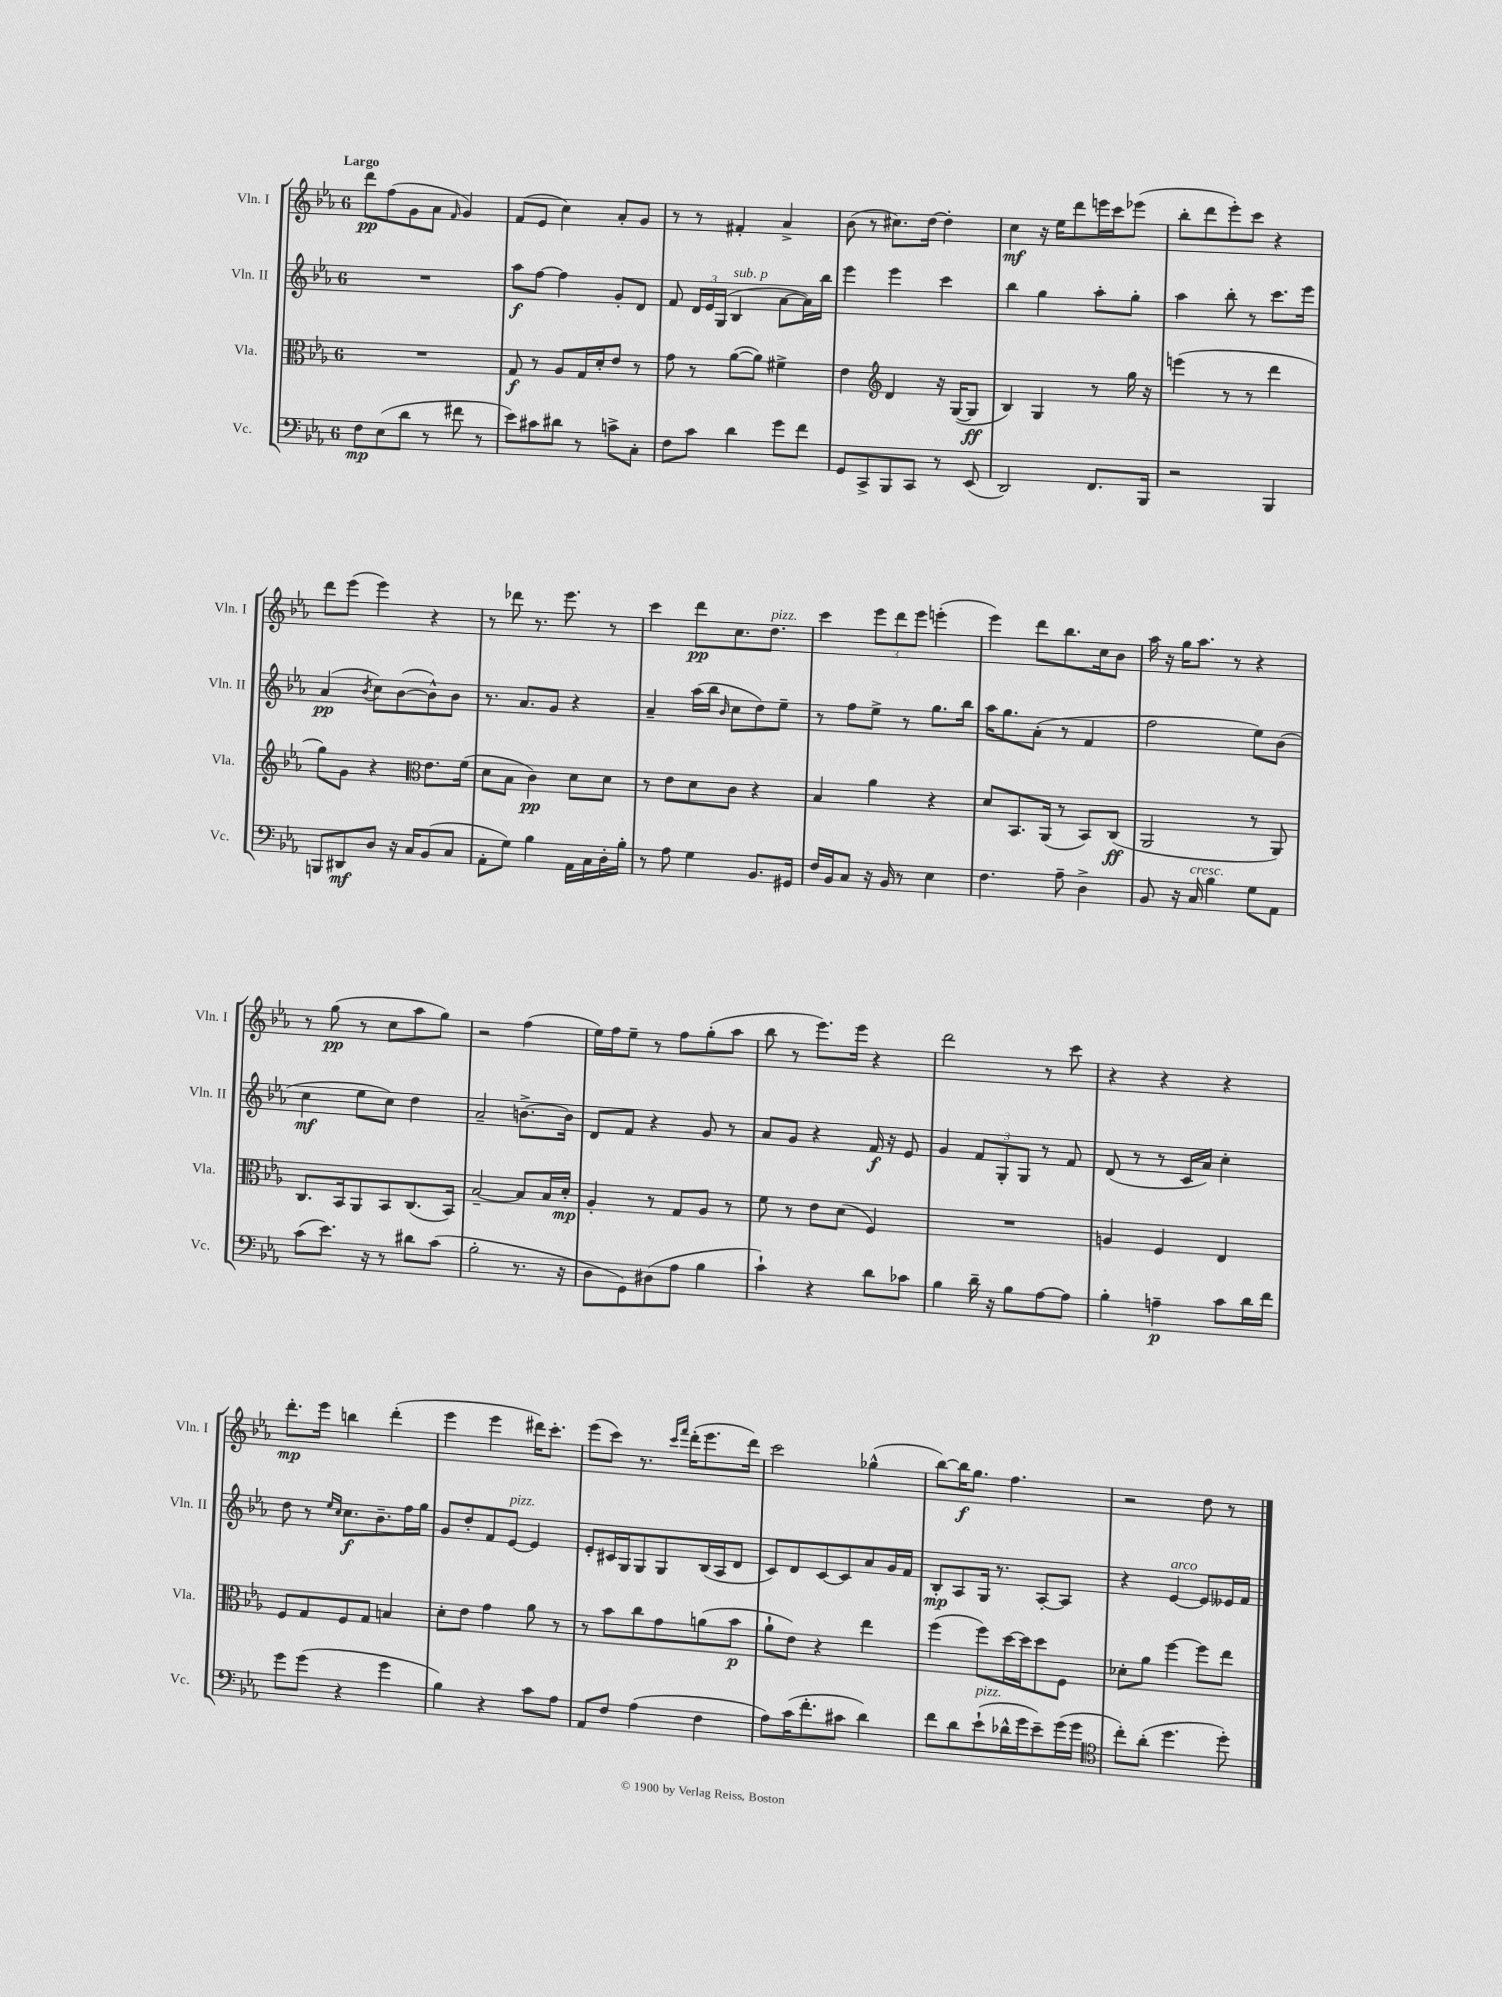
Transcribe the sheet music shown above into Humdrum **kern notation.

**kern	**kern	**kern	**kern
*staff4	*staff3	*staff2	*staff1
*clefF4	*clefC3	*clefG2	*clefG2
*k[b-e-a-]	*k[b-e-a-]	*k[b-e-a-]	*k[b-e-a-]
*M6/8	*M6/8	*M6/8	*M6/8
8F	2.r	2.r	8ddd
(8E-	.	.	(8ff
8d	.	.	8g
8r	.	.	8a-
.	.	.	16qqf
8f#	.	.	4g)
8r	.	.	.
=	=	=	=
8e-)	8G	8aa-	(8f
8c#	8r	[8ff	8e-
8d#	8A-	4ff]	4cc)
8r	16G	.	.
.	16d'	.	.
8c^	8e-	8g'	8a-'
8C'	8r	8d	8g
=	=	=	=
8F	8g	8f	8r
8c	8r	24d	8r
.	.	24e-	.
.	.	(24G	.
4d	([8a-	4B-	4f#'
.	8a-])	.	.
8g	4f#^	[8a-	4a-^
8f	.	16a-])	.
.	.	16bb-	.
=	=	=	=
8GG	4e-	4eee-	(8b-
8CC^	.	.	8r
*	*clefG2	*	*
8BBB-	4d	4eee-	8.cc#)
8CC	.	.	.
.	.	.	[16dd
8r	16r	4ccc	4dd']
.	([16G	.	.
(8EE-	8G]	.	.
=	=	=	=
2DD)	4B-)	4bb-	4cc
.	4G	4gg	16r
.	.	.	16ee-
.	.	.	8ddd
8.FF	8r	8aa-'	16eee
.	.	.	16ccc
.	16gg	8gg'	(8eee-
16BBB-	16r	.	.
=	=	=	=
2r	(4eee	4aa-	8bb-'
.	.	.	8ddd
.	8r	8bb-'	8eee-')
.	8r	8r	8ccc
4BBB-	4ddd	8.ccc	4r
.	.	16eee-	.
=	=	=	=
8BBB	8gg)	(4a-	8ddd
8DD#	8g	.	(8eee-
.	.	8qb-	.
8D	4r	8cc)	4eee-)
16r	.	([8b-	.
16C	.	.	.
*	*clefC3	*	*
(8BB-	8.e-	8b-^^])	4r
8C	.	8b-	.
.	(16f	.	.
=	=	=	=
8AA-'	8d	8.r	8r
8G)	8B-	.	8ddd-
.	.	8.a-	.
4B-	4c)	.	8.r
.	.	8g	.
.	.	.	8.eee-
16AA-	8d	4r	.
16C	.	.	.
16D'	8d	.	8r
16B-'	.	.	.
=	=	=	=
8r	8r	4a-~	4ccc
8A-	8e-	.	.
4G	8d	(16aa-	8ddd
.	.	16bb-	.
.	.	16qqb-	.
.	8c	8cc	8.cc
8.BB-	4r	8dd)	.
.	.	.	8.dd
.	.	8ee-~	.
16GG#	.	.	.
=	=	=	=
16F	4B-	8r	4ccc
16BB-	.	.	.
8C	.	8ff	.
16r	4a-	8ee-^	12eee-
16BB-	.	.	.
.	.	.	12ddd
8r	.	8r	.
.	.	.	12eee-
4E-	4r	8.gg	(4eee'
.	.	16bb-	.
=	=	=	=
4.F	8d	16aa-	4eee-)
.	.	8.gg	.
.	8.BB-	.	.
.	.	(8a-'	8ddd
.	(16AA-	.	.
8A-~	8r	8r	8.bb-
4D^	8BB-)	4f	.
.	.	.	16cc
.	(8C	.	8b-
=	=	=	=
8BB-	2AA-	2ff	16aa-
.	.	.	16r
16r	.	.	16gg
16C	.	.	8.aa-
4B-	.	.	.
.	.	.	8r
8G	8r	8ee-)	4r
8AA-	8AA-)	(8b-	.
=	=	=	=
(8c	8.C	4cc	8r
8.e-)	.	.	(8gg
.	16BB-	.	.
.	8AA-	8ee-	8r
16r	.	.	.
8r	8BB-	8cc)	8cc
8d#	(8.C	4dd	8aa-
(8c	.	.	8gg)
.	16BB-)	.	.
=	=	=	=
2B-'	[2B-~	2a-~	2r
8.r	8B-]	[8.b^	(4ff
.	16B-	.	.
16r	16d'	16b]	.
=	=	=	=
8D	4A-'	8d	16ee-)
.	.	.	16ff
8GG)	.	8f	8ee-~
(8D#	8r	4r	8r
8A-	8G	.	8ff
4B-	8A-	8g	(8gg'
.	8r	8r	8aa-
=	=	=	=
4c`)	8f	8a-	8bb-
.	8r	8g	8r
4r	8e-	4r	8.eee-)
.	(8d	.	.
.	.	.	16eee-
8d	4F)	16f	4r
.	.	16r	.
8c-	.	8e-	.
=	=	=	=
4B-	2.r	4g	2ddd
16d~	.	12f	.
16r	.	.	.
.	.	12G'	.
8B-	.	.	.
.	.	12G	.
[8A-	.	8r	8r
8A-]	.	8f	8ccc
=	=	=	=
4B-'	4A	(8d	4r
.	.	8r	.
4A~	4F	8r	4r
.	.	16c	.
.	.	16a-)	.
8c	4E-	4cc'	4r
16d	.	.	.
16f	.	.	.
=	=	=	=
8g	8F	8dd	8.ddd'
(8g	8G	8r	.
.	.	.	16eee-
.	.	16qqee-	.
.	.	16qqcc	.
4r	8F	8.cc	4bb
.	8G	.	.
.	.	8.b-~	.
4g	4B	.	(4ddd'
.	.	16ff	.
.	.	16gg	.
=	=	=	=
4B-)	8d'	8g	4eee-
.	8e-	8dd'	.
4r	4g	8f	4eee-
.	.	[8e-	.
8c	8a-	4e-]	16ddd#)
.	.	.	8.ccc'
8A-	8r	.	.
=	=	=	=
8AA-	8r	8e-'	(8eee-
8F	8b-	16c#	8ccc)
.	.	16G	.
(4A-	8cc	8G	8.r
.	8g	8G	.
.	.	.	16qqccc
.	.	.	16qqfff
.	.	.	(16ddd'
4F	(8a	(16B-	8.eee-
.	.	16A-	.
.	8b-	8d	.
.	.	.	16ddd)
=	=	=	=
8A-)	8a-`	8c)	2ccc
(16c	8e-)	8d	.
8.f'	.	.	.
.	4r	[8c	.
8c#	.	8c]	.
4d)	4ee-	8a-	(4gg-^^
.	.	16g	.
.	.	16f	.
=	=	=	=
8f	(4ff	8B-'	[8bb-)
8d	.	8A-	16bb-]
.	.	.	8.gg
(8e-`	8ff)	16G	.
.	.	8.r	.
16d-^^	[16dd	.	4.ff
16g	16dd]	.	.
8e-~)	8dd	[8A-'	.
(16g	8F	8A-]	.
16g	.	.	.
=	=	=	=
*clefC4	*	*	*
8cc')	8d-'	4r	2r
(8a-'	8a-	.	.
4.dd	[4ff	[4e-	.
.	8ff]	8e-]	8dd
8dd')	8ee-	16e--	8r
.	.	16f	.
==	==	==	==
*-	*-	*-	*-
